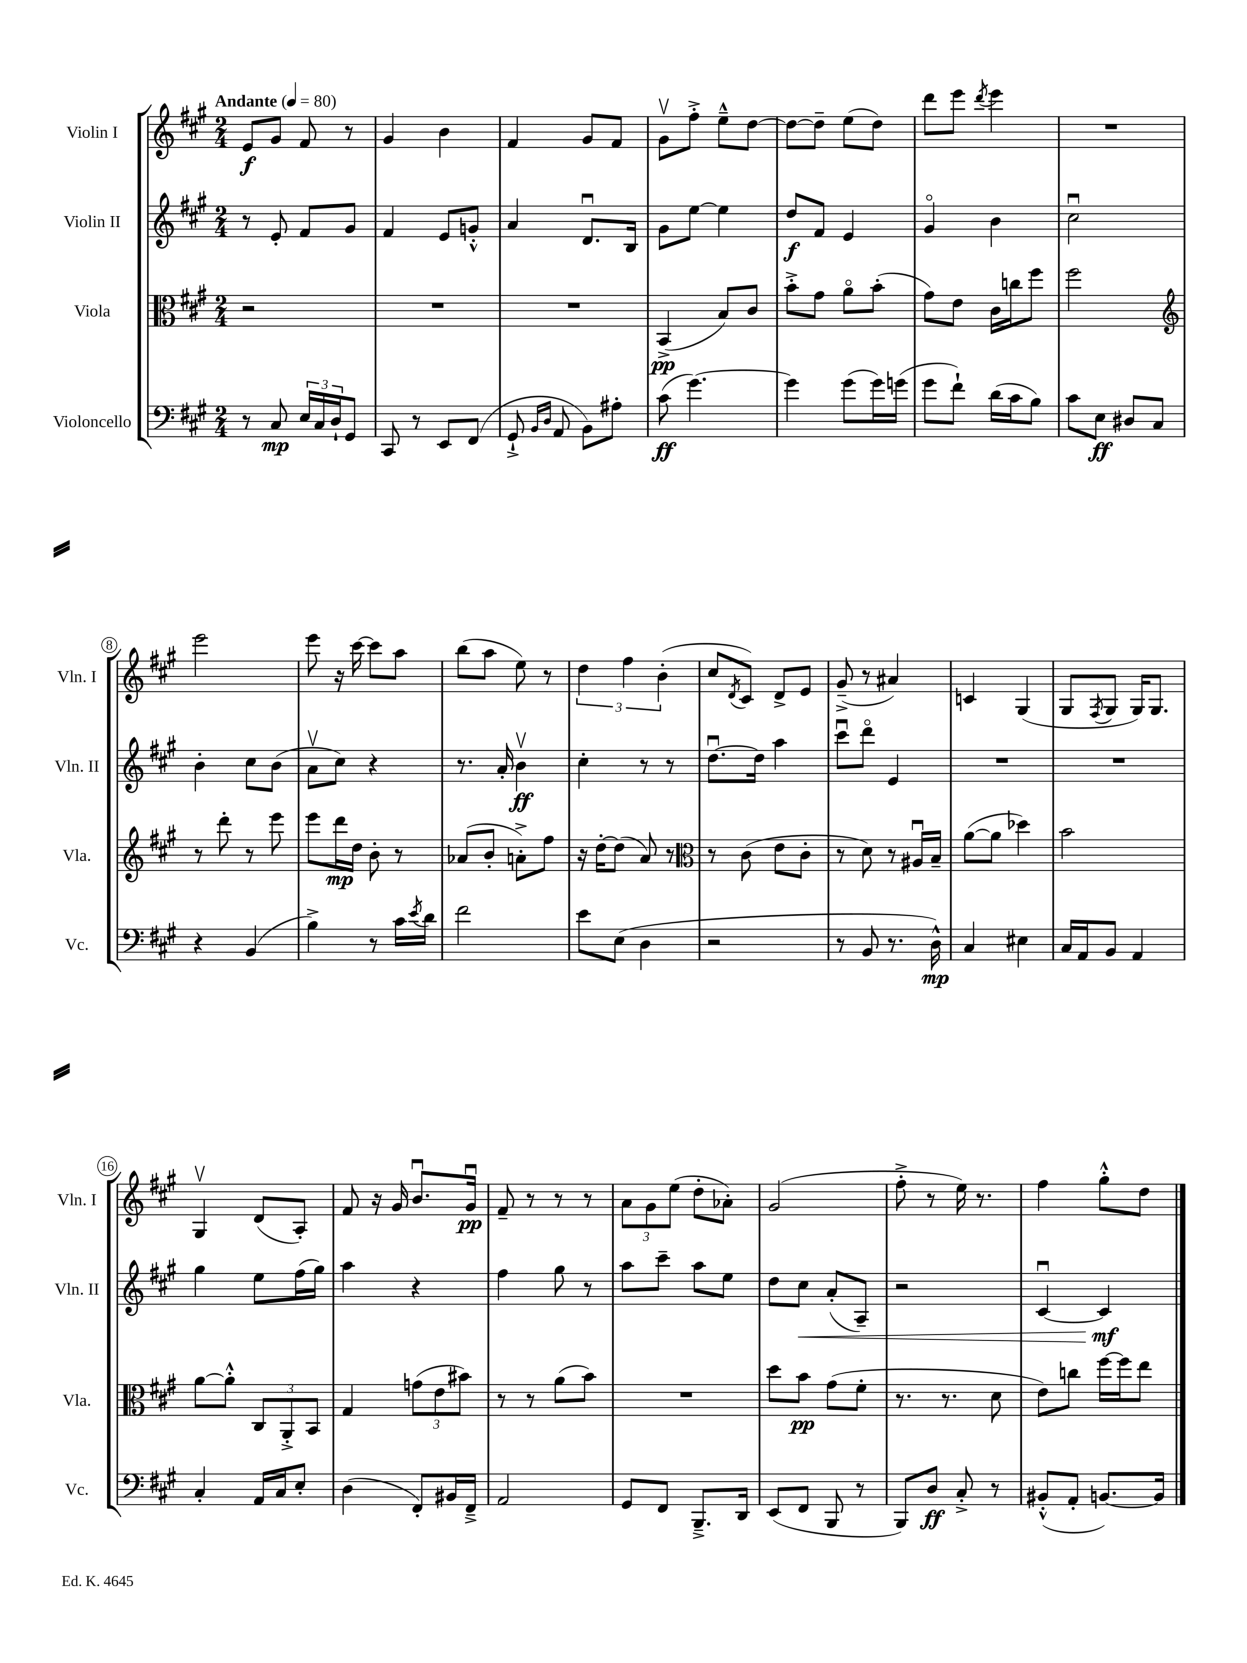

**kern	**dynam	**kern	**dynam	**kern	**dynam	**kern	**dynam
*part4	*part4	*part3	*part3	*part2	*part2	*part1	*part1
*staff4	*staff4	*staff3	*staff3	*staff2	*staff2	*staff1	*staff1
*I"Violoncello	*	*I"Viola	*	*I"Violin II	*	*I"Violin I	*
*I'Vc.	*	*I'Vla.	*	*I'Vln. II	*	*I'Vln. I	*
*clefF4	*	*clefC3	*	*clefG2	*	*clefG2	*
*k[f#c#g#]	*	*k[f#c#g#]	*	*k[f#c#g#]	*	*k[f#c#g#]	*
*M2/4	*	*M2/4	*	*M2/4	*	*M2/4	*
*MM80	*	*MM80	*	*MM80	*	*MM80	*
=1	=1	=1	=1	=1	=1	=1	=1
!	!	!	!	!	!	!LO:TX:a:B:t=Andante	!
8r	.	2r	.	8r	.	8e/L	f
8C#/	mp	.	.	8e'/	.	8g#/J	.
24E/LL	.	.	.	8f#/L	.	8f#/	.
24C#/	.	.	.	.	.	.	.
24D`/J	.	.	.	.	.	.	.
8GG#/J	.	.	.	8g#/J	.	8r	.
=2	=2	=2	=2	=2	=2	=2	=2
8CC#/	.	2r	.	4f#/	.	4g#/	.
8r	.	.	.	.	.	.	.
8EE/L	.	.	.	8e/L	.	4b\	.
(8FF#/J	.	.	.	8gn'^^/J	.	.	.
=3	=3	=3	=3	=3	=3	=3	=3
8GG#`^/	.	2r	.	4a/	.	4f#/	.
16qqBB/LL	.	.	.	.	.	.	.
16qqD/JJ	.	.	.	.	.	.	.
8AA/	.	.	.	.	.	.	.
8BB\L)	.	.	.	8.du/L	.	8g#/L	.
8A#X'\J	.	.	.	.	.	8f#/J	.
.	.	.	.	16B/Jk	.	.	.
=4	=4	=4	=4	=4	=4	=4	=4
(8c#\	ff	(4BB^/	pp	8g#\L	.	8g#v\L	.
[4.g#\)	.	.	.	[8ee\J	.	8ff#'^\J	.
.	.	8B/L)	.	4ee\]	.	8ee~^^\L	.
.	.	8c#/J	.	.	.	[8dd\J	.
=5	=5	=5	=5	=5	=5	=5	=5
4g#\]	.	8b'^\L	.	8dd/L	f	8dd\L_	.
.	.	8g#\J	.	8f#/J	.	8dd~\J]	.
(8g#\L	.	8a\L	.	4e/	.	(8ee\L	.
16g#\L)	.	(8b'\J	.	.	.	8dd\J)	.
(16gn\JJ	.	.	.	.	.	.	.
=6	=6	=6	=6	=6	=6	=6	=6
8g#\L	.	8g#\L)	.	4g#/	.	8ddd\L	.
8f#`\J)	.	8e\J	.	.	.	8eee\J	.
.	.	.	.	.	.	8qddd/	.
(16d\LL	.	16c#\LL	.	4b\	.	4eee\	.
16c#\J	.	16ccn\J	.	.	.	.	.
8B\J)	.	8ff#\J	.	.	.	.	.
=7	=7	=7	=7	=7	=7	=7	=7
8c#\L	.	2ff#\	.	2cc#u\	.	2r	.
8E\J	ff	.	.	.	.	.	.
8D#X/L	.	.	.	.	.	.	.
8C#/J	.	.	.	.	.	.	.
!!LO:LB:g=z
=8	=8	=8	=8	=8	=8	=8	=8
*	*	*clefG2	*	*	*	*	*
4r	.	8r	.	4b'\	.	2eee\	.
.	.	8ddd'\	.	.	.	.	.
(4BB/	.	8r	.	8cc#\L	.	.	.
.	.	8eee\	.	(8b\J	.	.	.
=9	=9	=9	=9	=9	=9	=9	=9
4B^\)	.	8eee\L	.	8av\L	.	8eee\	.
.	.	16ddd\L	mp	8cc#\J)	.	16r	.
.	.	16dd\JJ	.	.	.	[16ccc#\	.
8r	.	8b'\	.	4r	.	8ccc#\L]	.
16c#\LL	.	8r	.	.	.	8aa\J	.
8qe/	.	.	.	.	.	.	.
16d\JJ	.	.	.	.	.	.	.
=10	=10	=10	=10	=10	=10	=10	=10
2f#\	.	(8a-X/L	.	8.r	.	(8bb\L	.
.	.	8b'/J	.	.	.	8aa\J	.
.	.	.	.	16a'/	.	.	.
.	.	8an'^\L)	.	4bv\	ff	8ee\)	.
.	.	8ff#\J	.	.	.	8r	.
=11	=11	=11	=11	=11	=11	=11	=11
8e\L	.	16r	.	4cc#'\	.	6dd\	.
.	.	[16dd'\KL	.	.	.	.	.
(8E\J	.	(8dd\J]	.	.	.	.	.
.	.	.	.	.	.	6ff#\	.
4D\	.	8a/)	.	8r	.	.	.
.	.	.	.	.	.	(6b'\	.
.	.	8r	.	8r	.	.	.
=12	=12	=12	=12	=12	=12	=12	=12
*	*	*clefC3	*	*	*	*	*
2r	.	8r	.	[8.ddu\L	.	8cc#/L	.
.	.	.	.	.	.	8qd/	.
.	.	(8c#\	.	.	.	8c#/J)	.
.	.	.	.	16dd\Jk]	.	.	.
.	.	8e\L	.	4aa\	.	8d^/L	.
.	.	8c#'\J	.	.	.	8e/J	.
=13	=13	=13	=13	=13	=13	=13	=13
8r	.	8r	.	8ccc#u\L	.	(8g#~^/	.
8BB/	.	8d\)	.	8ddd\J	.	8r	.
8.r	.	8r	.	4e/	.	4a#X/)	.
.	.	16A#Xu/LL	.	.	.	.	.
16D^^\)	mp	16B~/JJ	.	.	.	.	.
=14	=14	=14	=14	=14	=14	=14	=14
4C#/	.	([8a\L	.	2r	.	4cn/	.
.	.	8a\J]	.	.	.	.	.
4E#X\	.	4dd-X\)	.	.	.	(4G#/	.
=15	=15	=15	=15	=15	=15	=15	=15
16C#/LL	.	2b\	.	2r	.	8G#/L	.
16AA/J	.	.	.	.	.	.	.
.	.	.	.	.	.	8qF#/	.
8BB/J	.	.	.	.	.	8G#/J	.
4AA/	.	.	.	.	.	16G#/KL)	.
.	.	.	.	.	.	8.G#/J	.
!!LO:LB:g=z
=16	=16	=16	=16	=16	=16	=16	=16
4C#'/	.	[8a\L	.	4gg#\	.	4G#v/	.
.	.	8a'^^\J]	.	.	.	.	.
16AA/LL	.	12C#/L	.	8ee\L	.	(8d/L	.
16C#/J	.	.	.	.	.	.	.
.	.	12AA'^/	.	.	.	.	.
8E'/J	.	.	.	(16ff#\L	.	8A'/J)	.
.	.	12BB/J	.	.	.	.	.
.	.	.	.	16gg#\JJ)	.	.	.
=17	=17	=17	=17	=17	=17	=17	=17
(4D\	.	4G#/	.	4aa\	.	8f#/	.
.	.	.	.	.	.	16r	.
.	.	.	.	.	.	16g#/	.
8FF#'/L)	.	(12gn\L	.	4r	.	8.bu/L	.
.	.	12e\	.	.	.	.	.
16BB#X/L	.	.	.	.	.	.	.
.	.	12b#X\J)	.	.	.	.	.
16FF#~^/JJ	.	.	.	.	.	16g#u/Jk	pp
=18	=18	=18	=18	=18	=18	=18	=18
2AA/	.	8r	.	4ff#\	.	8f#~/	.
.	.	8r	.	.	.	8r	.
.	.	(8a\L	.	8gg#\	.	8r	.
.	.	8b\J)	.	8r	.	8r	.
=19	=19	=19	=19	=19	=19	=19	=19
8GG#/L	.	2r	.	8aa\L	.	12a\L	.
.	.	.	.	.	.	12g#\	.
8FF#/J	.	.	.	8ccc#~\J	.	.	.
.	.	.	.	.	.	(12ee\J	.
8.BBB~^/L	.	.	.	8aa\L	.	8dd'\L	.
.	.	.	.	8ee\J	.	8a-X'\J)	.
16DD/Jk	.	.	.	.	.	.	.
=20	=20	=20	=20	=20	=20	=20	=20
(8EE/L	.	8dd\L	.	8dd\L	.	(2g#/	.
!	!	!	!	!	!LO:HP:b	!	!
8FF#/J	.	8b\J	pp	8cc#\J	<	.	.
8BBB/	.	(8g#\L	.	(8a'/L	.	.	.
8r	.	8f#'\J	.	8A~/J)	.	.	.
=21	=21	=21	=21	=21	=21	=21	=21
8BBB/L)	.	8.r	.	2r	.	8ff#'^\	.
8D/J	ff	.	.	.	.	8r	.
.	.	8.r	.	.	.	.	.
8C#'^/	.	.	.	.	.	16ee\)	.
.	.	.	.	.	.	8.r	.
8r	.	8d\	.	.	.	.	.
=22	=22	=22	=22	=22	=22	=22	=22
(8BB#X'^^/L	.	8e\L)	.	[4c#u/	.	4ff#\	.
8AA'/J	.	8ccn\J	.	.	.	.	.
[8.BBn/L)	.	[16ff#\LL	.	4c#/]	mf	8gg#'^^\L	.
.	.	16ff#\J]	.	.	.	.	.
.	.	8ee\J	.	.	.	8dd\J	.
16BB/Jk]	.	.	.	.	.	.	.
.	.	.	.	.	[	.	.
==	==	==	==	==	==	==	==
*-	*-	*-	*-	*-	*-	*-	*-
